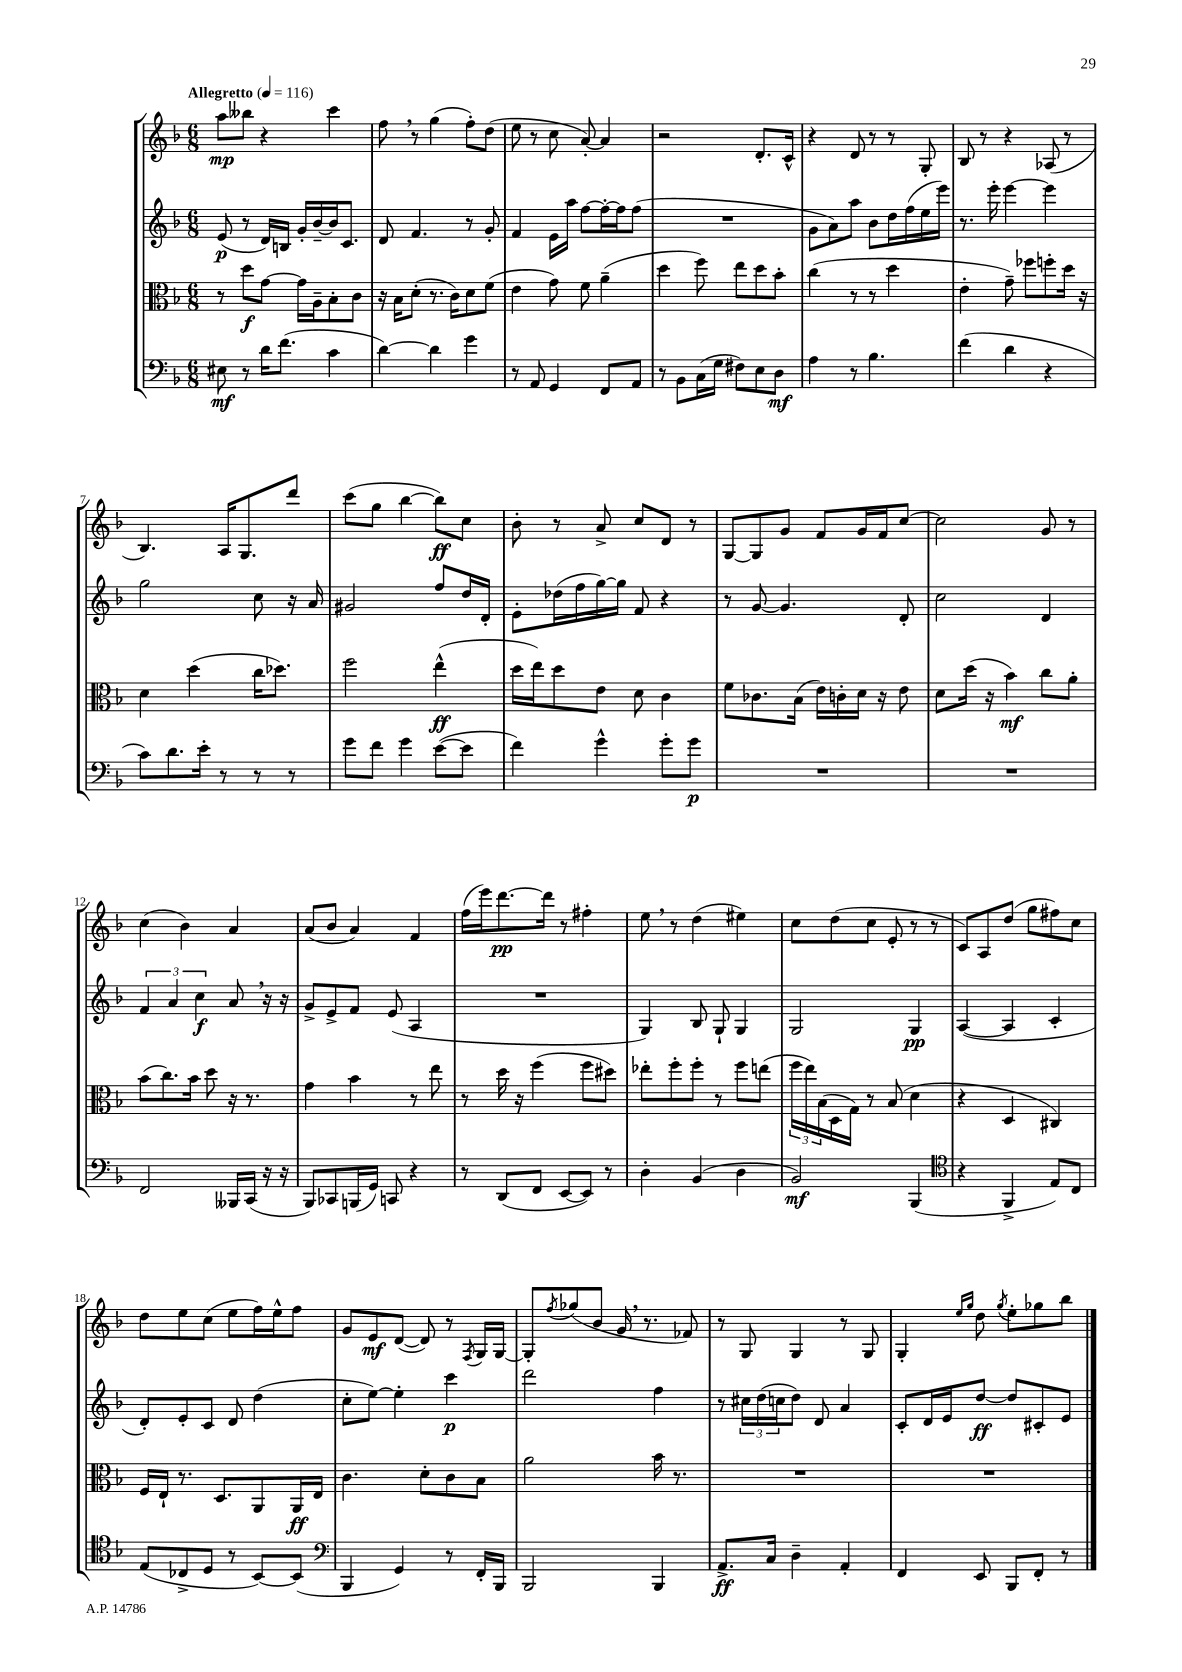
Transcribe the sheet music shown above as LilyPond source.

<<
\new StaffGroup <<
\new Staff = "s0" {
    \clef treble \key f \major \numericTimeSignature \time 6/8 \tempo "Allegretto" 4 = 116
    a''8\mp beses''8 r4 c'''4 |
    f''8 \breathe r8 g''4( f''8-.) d''8( |
    e''8 r8 c''8 a'8~-.) a'4 |
    r2 d'8.-. c'16-^ |
    r4 d'8 r8 r8 g8-. |
    bes8 r8 r4 aes8( r8 |
    bes4.) a16 g8. d'''8 |
    c'''8( g''8 bes''4~ bes''8\ff) c''8 |
    bes'8-. r8 a'8-> c''8 d'8 r8 |
    g8~ g8 g'8 f'8 g'16 f'16 c''8~ |
    c''2 g'8 r8 |
    c''4( bes'4) a'4 |
    a'8( bes'8 a'4) f'4 |
    f''16( e'''16) d'''8.~\pp d'''16 r8 fis''4-. |
    e''8 \breathe r8 d''4( eis''4) |
    c''8 d''8( c''8 e'8-. r8 r8 |
    c'8) a8 d''8( g''8 fis''8) c''8 |
    d''8 e''8 c''8( e''8 f''16) e''16-^ f''8 |
    g'8 e'8\mf d'8~( d'8) r8 \acciaccatura { f8 } g16 g16~ |
    g8-. \acciaccatura { f''8 } ges''8( bes'8 g'16 \breathe r8. fes'8) |
    r8 g8 g4 r8 g8 |
    g4-. \grace { e''16 g''16 } d''8 \acciaccatura { g''8 } e''8-. ges''8 bes''8 \bar "|." |
}
\new Staff = "s1" {
    \clef treble \key f \major \numericTimeSignature \time 6/8
    e'8\p( r8 d'16) b16 g'16-. bes'16~-- bes'16 c'8. |
    d'8 f'4. r8 g'8-. |
    f'4 e'16 a''16 f''8~ f''16~-. f''16 f''8( |
    R2. |
    g'8 a'8) a''8 bes'8 d''16 f''16( e''16 e'''16) |
    r8. e'''16-. e'''4~ e'''4 |
    g''2 c''8 r16 a'16 |
    gis'2 f''8 d''16 d'16-. |
    e'8-. des''16( f''16 g''16~) g''16 f'8 r4 |
    r8 g'8~ g'4. d'8-. |
    c''2 d'4 |
    \tuplet 3/2 { f'4 a'4 c''4\f } a'8 \breathe r16 r16 |
    g'8-> e'8-> f'8 e'8( a4 |
    R2. |
    g4) bes8 g8-! g4 |
    g2 g4\pp |
    a4~( a4 c'4-. |
    d'8-.) e'8-. c'8 d'8 d''4( |
    c''8-. e''8~) e''4-. c'''4\p |
    d'''2 f''4 |
    r8 \tuplet 3/2 { cis''16 d''16( c''16 } d''8) d'8 a'4 |
    c'8-. d'16 e'16 d''8~\ff d''8 cis'8-. e'8 \bar "|." |
}
\new Staff = "s2" {
    \clef alto \key f \major \numericTimeSignature \time 6/8
    r8 d''8\f g'8~ g'16 a16-- bes8-. c'8 |
    r16 bes16 d'8-.( r8. c'16) d'8 f'8( |
    e'4 g'8) f'8 a'4--( |
    d''4 f''8) e''8 d''8 bes'8-. |
    c''4( r8 r8 d''4 |
    e'4-. g'8--) fes''8 f''8-. d''16 r16 |
    d'4 d''4( c''16 des''8.) |
    f''2 e''4-^\ff( |
    d''16 e''16) d''8 e'8 d'8 c'4 |
    f'8 ces'8. bes16( e'16) c'16-. d'16 r16 e'8 |
    d'8 d''16( r16 bes'4\mf) c''8 a'8-. |
    bes'8( c''8.) bes'16 d''8 r16 r8. |
    g'4 bes'4 r8 e''8 |
    r8 d''16 r16 f''4( f''8 dis''8) |
    ees''8-. f''8-. f''8-. r8 f''8 e''8( |
    \tuplet 3/2 { f''16 e''16) bes16( } d16 g16) r8 bes8( d'4 |
    r4 d4 cis4) |
    f16 e16-! r8. d8. a,8 a,16\ff e16 |
    c'4. d'8-. c'8 bes8 |
    a'2 bes'16 r8. |
    R2. |
    R2. \bar "|." |
}
\new Staff = "s3" {
    \clef bass \key f \major \numericTimeSignature \time 6/8
    eis8\mf r8 d'16 f'8.( c'4 |
    d'4~) d'4 g'4 |
    r8 a,8 g,4 f,8 a,8 |
    r8 bes,8 c16( g16 fis8) e8 d8\mf |
    a4 r8 bes4. |
    f'4( d'4 r4 |
    c'8) d'8. e'16-. r8 r8 r8 |
    g'8 f'8 g'4 e'8~( e'8 |
    f'4) g'4-^ g'8-. g'8\p |
    R2. |
    R2. |
    f,2 beses,,16 c,16( r16 r16 |
    bes,,8) ces,8 b,,16( g,16) c,8 r4 |
    r8 d,8( f,8 e,8~ e,8) r8 |
    d4-. bes,4( d4 |
    bes,2\mf) bes,,4( |
    \clef tenor r4 f,4-> e8) c8 |
    e8( ces8-> d8 r8 bes,8~) bes,8( |
    \clef bass bes,,4 g,4) r8 f,16-. bes,,16 |
    bes,,2 bes,,4 |
    a,8.->\ff c16 d4-- a,4-. |
    f,4 e,8 bes,,8 f,8-. r8 \bar "|." |
}
>>
>>
